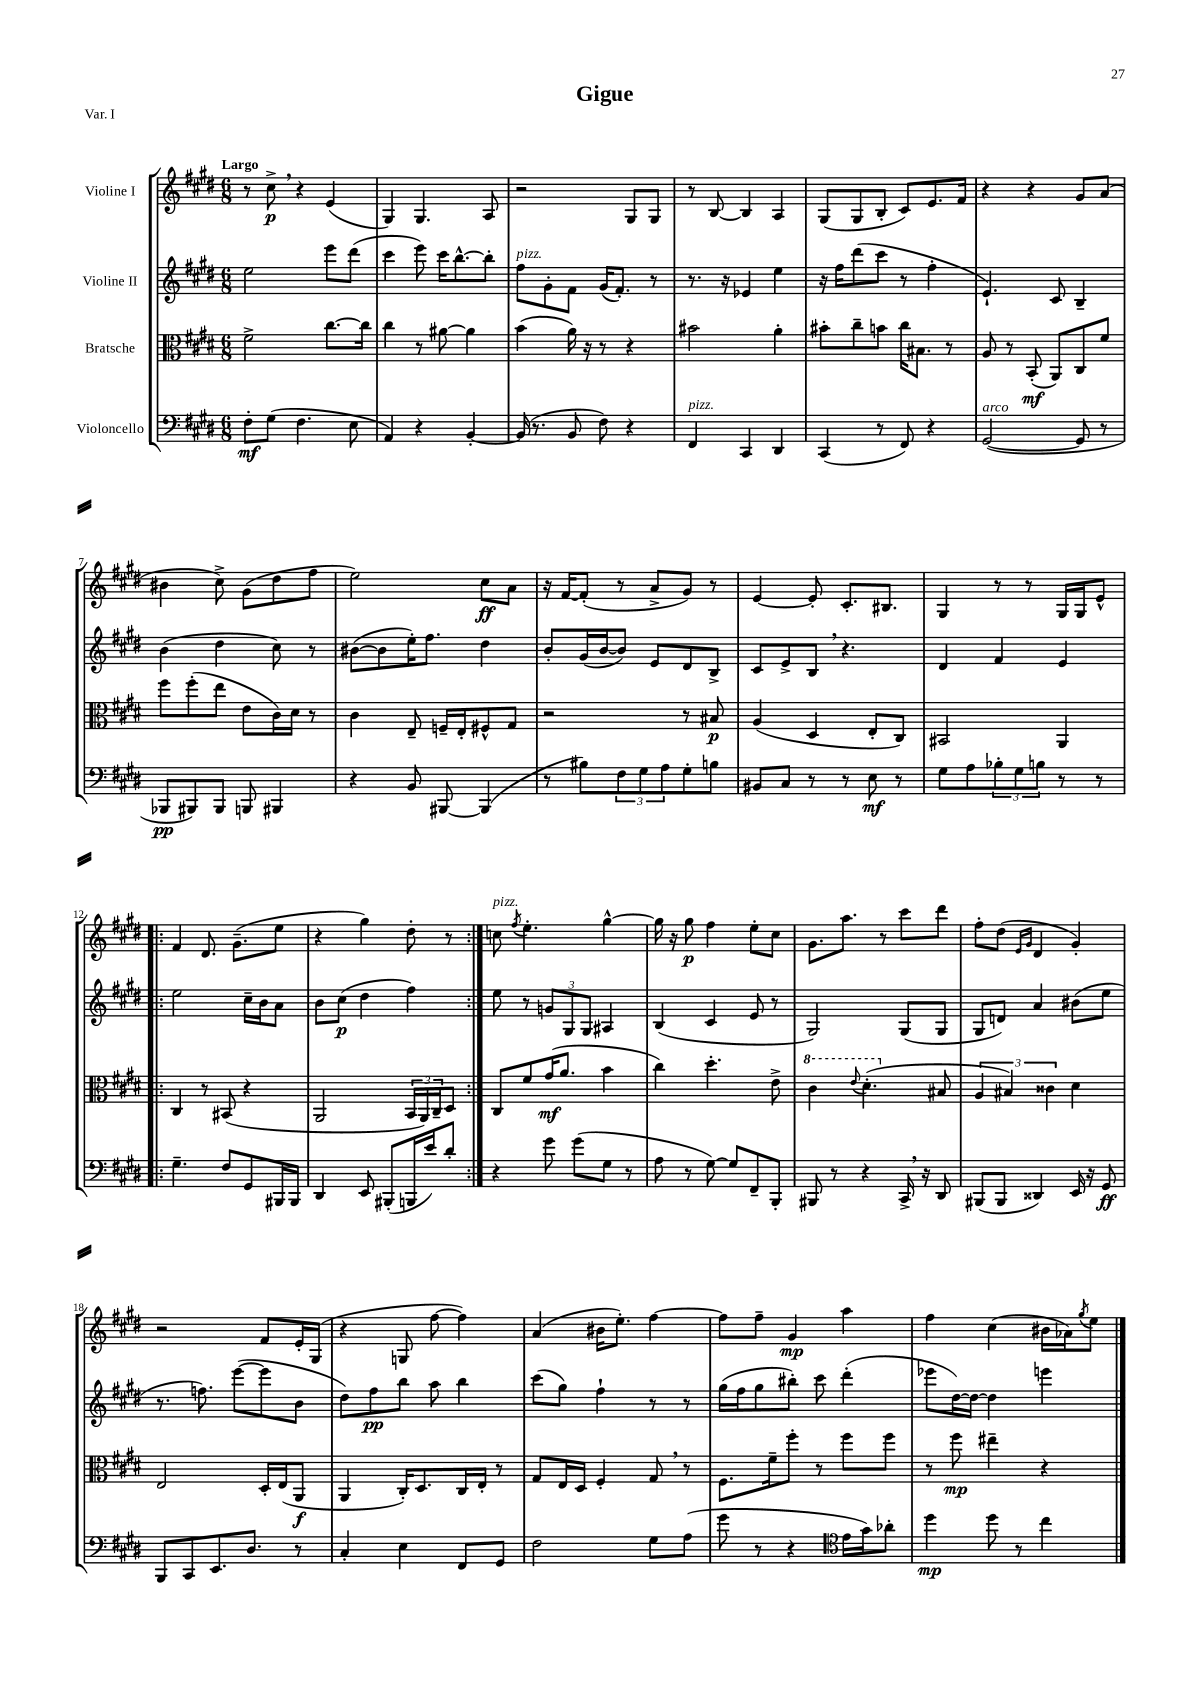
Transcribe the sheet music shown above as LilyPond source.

\header { title = "Gigue" piece = "Var. I" }
<<
\new StaffGroup <<
\new Staff = "s0" \with { instrumentName = "Violine I" } {
    \clef treble \key e \major \numericTimeSignature \time 6/8 \tempo "Largo"
    r8 cis''8->\p \breathe r4 e'4( |
    gis4) gis4. a8 |
    r2 gis8 gis8 |
    r8 b8~ b4 a4 |
    gis8( gis8 b8-. cis'8) e'8. fis'16 |
    r4 r4 gis'8 a'8( |
    bis'4 cis''8->) gis'8( dis''8 fis''8 |
    e''2) cis''8\ff a'8 |
    r16 fis'16~ fis'8-.( r8 a'8-> gis'8) r8 |
    e'4~ e'8-. cis'8.-. bis8. |
    gis4 r8 r8 gis16 gis16 e'8-^ |
    \repeat volta 2 { fis'4 dis'8. gis'8.--( e''8 |
    r4 gis''4) dis''8-. r8 | }
    c''8^\markup { \italic "pizz." } \acciaccatura { fis''8 } e''4.-. gis''4~-^ |
    gis''16 r16 gis''8\p fis''4 e''8-. cis''8 |
    gis'8. a''8. r8 cis'''8 dis'''8 |
    fis''8-. dis''8( \grace { e'16 gis'16 } dis'4 gis'4-.) |
    r2 fis'8 e'16-. gis16( |
    r4 g8 fis''8~ fis''4) |
    a'4( bis'16 e''8.-.) fis''4~ |
    fis''8 fis''8-- gis'4\mp a''4 |
    fis''4 cis''4( bis'16 aes'16) \acciaccatura { gis''8 } e''8 \bar "|." |
}
\new Staff = "s1" \with { instrumentName = "Violine II" } {
    \clef treble \key e \major \numericTimeSignature \time 6/8
    e''2 e'''8 dis'''8( |
    cis'''4 e'''8) cis'''16 b''8.~-^ b''8-. |
    fis''8^\markup { \italic "pizz." } gis'8-. fis'8 gis'16( fis'8.-.) r8 |
    r8. r16 ees'4 e''4 |
    r16 fis''16 dis'''8( cis'''8 r8 fis''4-. |
    e'4.-!) cis'8 b4-- |
    b'4( dis''4 cis''8) r8 |
    bis'8~( bis'8 e''16-.) fis''8. dis''4 |
    b'8-. gis'16( b'16~ b'8) e'8 dis'8 b8-> |
    cis'8 e'8-> b8 \breathe r4. |
    dis'4 fis'4 e'4 |
    \repeat volta 2 { e''2 cis''16-- b'16 a'8 |
    b'8 cis''8\p( dis''4 fis''4) | }
    e''8 r8 \tuplet 3/2 { g'8 gis8 gis8 } ais4 |
    b4( cis'4 e'8 r8 |
    gis2) gis8( gis8 |
    gis8 d'8) a'4 bis'8( e''8 |
    r8. f''8.) e'''8~( e'''8 b'8 |
    dis''8) fis''8\pp b''8 a''8 b''4 |
    cis'''8( gis''8) fis''4-! r8 r8 |
    gis''16( fis''16 gis''8 bis''8-.) cis'''8 dis'''4-.( |
    ees'''8 dis''16~) dis''16~ dis''4 e'''4 \bar "|." |
}
\new Staff = "s2" \with { instrumentName = "Bratsche" } {
    \clef alto \key e \major \numericTimeSignature \time 6/8
    fis'2-> cis''8.~ cis''16 |
    cis''4 r8 ais'8~ ais'4 |
    b'4( a'16) r16 r8 r4 |
    bis'2 a'4-. |
    bis'8-. cis''8-- b'8 cis''16 bis8. r8 |
    a8 r8 b,8-.\mf( a,8) cis8 fis'8 |
    fis''8 fis''8-.( e''8 e'8 cis'16) dis'16 r8 |
    cis'4 e8-- f16-- e16-. fis8-^ gis8 |
    r2 r8 bis8\p |
    a4( dis4 e8-. cis8) |
    bis,2 a,4 |
    \repeat volta 2 { cis4 r8 bis,8( r4 |
    a,2 \tuplet 3/2 { b,16 a,16) cis16-- } dis8 | }
    cis8 fis'8 gis'16\mf( a'8. b'4 |
    cis''4) dis''4.-. e'8-> |
    \ottava #1 cis''4 \appoggiatura { e''8 } dis''4.-.( \ottava #0 bis8 |
    \tuplet 3/2 { a4 bis4) cisis'4 } dis'4 |
    e2 dis16-. e16( a,8\f |
    a,4 cis16-.) dis8. cis16 e16-. r8 |
    gis8 e16 dis16 fis4-. gis8 \breathe r8 |
    fis8. fis'16-- fis''8-. r8 fis''8 fis''8 |
    r8 fis''8\mp eis''4-- r4 \bar "|." |
}
\new Staff = "s3" \with { instrumentName = "Violoncello" } {
    \clef bass \key e \major \numericTimeSignature \time 6/8
    fis8-.\mf gis8( fis4. e8 |
    a,4) r4 b,4~-. |
    b,16( r8. b,8 fis8) r4 |
    fis,4^\markup { \italic "pizz." } cis,4 dis,4 |
    cis,4( r8 fis,8) r4 |
    gis,2~^\markup { \italic "arco" }( gis,8 r8 |
    bes,,8\pp bis,,8) bis,,8 b,,8 bis,,4 |
    r4 b,8 bis,,8~ bis,,4( |
    r8 bis8) \tuplet 3/2 { fis8 gis8 a8 } gis8-. b8 |
    bis,8 cis8 r8 r8 e8\mf r8 |
    gis8 a8 \tuplet 3/2 { bes8-. gis8 b8 } r8 r8 |
    \repeat volta 2 { gis4.-- fis8 gis,8 bis,,16 bis,,16 |
    dis,4 e,8 bis,,8-.( b,,16 e'16) dis'8-. | }
    r4 gis'8 gis'8( gis8 r8 |
    a8 r8 gis8~) gis8 fis,8-- b,,8-. |
    bis,,8 r8 r4 cis,16-> \breathe r16 dis,8 |
    bis,,8( bis,,8 disis,4) e,16 r16 gis,8\ff |
    b,,8 cis,8 e,8. dis8. r8 |
    cis4-. e4 fis,8 gis,8 |
    fis2 gis8 a8( |
    gis'8 r8 r4 \clef tenor e'16 gis'16) aes'8-. |
    dis''4\mp dis''8 r8 cis''4 \bar "|." |
}
>>
>>
